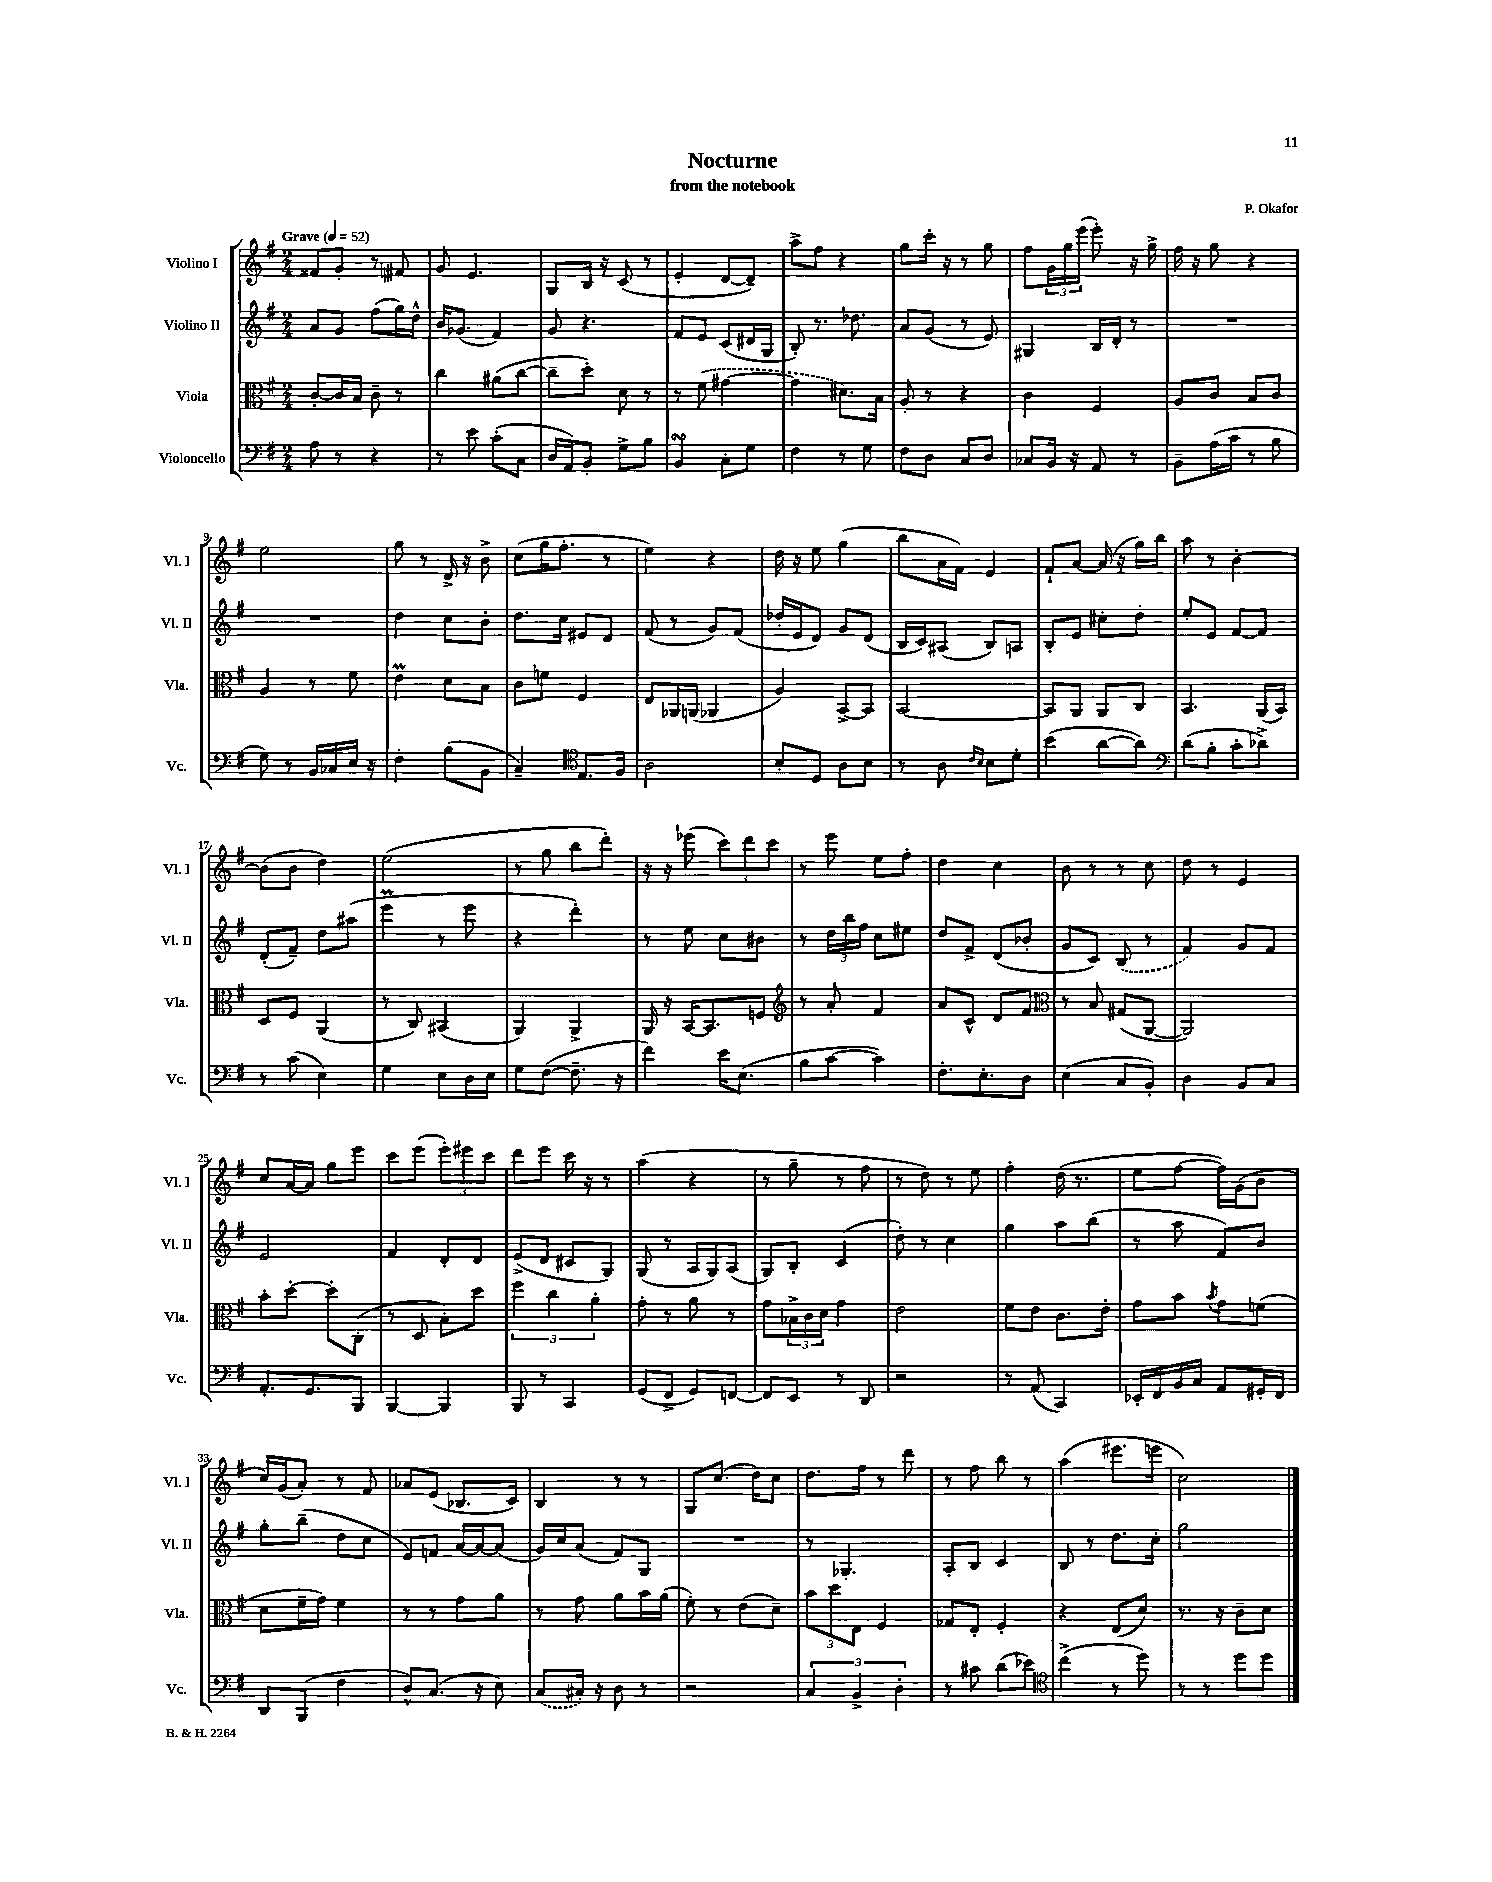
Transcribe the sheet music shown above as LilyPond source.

\header { title = "Nocturne" composer = "P. Okafor" subtitle = "from the notebook" }
<<
\new StaffGroup <<
\new Staff = "s0" \with { instrumentName = "Violino I" shortInstrumentName = "Vl. I" } {
    \clef treble \key g \major \numericTimeSignature \time 2/4 \tempo "Grave" 4 = 52
    fisis'8 g'8-. r8 fis'8 |
    g'8 e'4. |
    g8 b16 r16 c'8( r8 |
    e'4-. d'8~ d'8--) |
    a''8-> fis''8 r4 |
    g''8 c'''16-. r16 r8 g''8 |
    fis''8 \tuplet 3/2 { g'16 g''16 e'''16( } e'''8-.) r16 g''16-> |
    fis''16 r16 g''8 r4 |
    e''2 |
    g''8 r8 d'16-> r16 b'8-> |
    c''8( g''16 fis''8.-. r8 |
    e''4) r4 |
    d''16 r16 e''8 g''4( |
    b''8 a'16 fis'16) e'4 |
    fis'8-! a'8~ a'16( r16 g''16) b''16 |
    a''8 r8 b'4~-. |
    b'8( b'8 d''4) |
    e''2( |
    r8 g''8 b''8 d'''8-.) |
    r16 r16 ees'''8( \tuplet 3/2 { c'''8) d'''8 c'''8 } |
    r8 e'''8 e''8 fis''8-. |
    d''4 c''4 |
    b'8 r8 r8 c''8 |
    d''8 r8 e'4 |
    c''8 a'16~ a'16 g''8 e'''8 |
    c'''8 e'''8( \tuplet 3/2 { e'''8-.) eis'''8 c'''8 } |
    d'''8 e'''8 c'''16 r16 r8 |
    a''4( r4 |
    r8 g''8-- r8 fis''8 |
    r8 d''8) r8 e''8 |
    fis''4-. d''16( r8. |
    e''8 fis''8~ fis''16) g'16( b'8 |
    c''16) g'16( a'8-.) r8 fis'8 |
    aes'8 e'8( bes8. c'16) |
    b4 r8 r8 |
    g8 c''8.( d''16) c''8 |
    d''8. fis''16 r8 d'''8 |
    r8 fis''8 b''8 r8 |
    a''4( eis'''8. e'''16 |
    c''2) \bar "|." |
}
\new Staff = "s1" \with { instrumentName = "Violino II" shortInstrumentName = "Vl. II" } {
    \clef treble \key g \major \numericTimeSignature \time 2/4
    a'8 g'8 fis''8( g''16) d''16-^ |
    b'16 ges'8.( fis'4) |
    g'8 r4. |
    fis'8 e'8 c'8( dis'16 g16 |
    b8-.) r8. des''8. |
    a'8 g'8( r8 e'8) |
    gis4 b16 d'16-. r8 |
    R2 |
    R2 |
    d''4 c''8 b'8-. |
    d''8. c''16 eis'8 d'8 |
    fis'8( r8 g'8) fis'8( |
    des''16-. e'16 d'8) g'8 d'8( |
    b16 c'16) ais8( b8) a8 |
    b8-. e'8 cis''8-. d''8-. |
    e''8-. e'8 fis'8~ fis'8 |
    d'8-.( fis'8--) d''8 ais''8( |
    e'''4\prall r8 e'''8 |
    r4 d'''4-.) |
    r8 e''8 c''8 bis'8 |
    r8 \tuplet 3/2 { d''16 b''16 fis''16 } c''8 eis''8 |
    d''8 fis'8-> d'8( bes'8-. |
    g'8 c'8) \once \slurDashed b8( r8 |
    fis'4) g'8 fis'8 |
    e'2 |
    fis'4 d'8-. d'8 |
    e'8->( d'8 cis'8 g8) |
    g8( r8 a16 g16) a8( |
    g8) b8-. c'4( |
    d''8-.) r8 c''4 |
    g''4 a''8 b''8( |
    r8 a''8 fis'8) b'8 |
    g''8-. b''8--( d''8 c''8 |
    e'8) f'8 a'16~ a'16~ a'8( |
    g'16) c''16 a'8( fis'8) g8 |
    R2 |
    r8 ges4.-. |
    a8-. b8 c'4 |
    b8 r8 d''8. c''16-. |
    g''2 \bar "|." |
}
\new Staff = "s2" \with { instrumentName = "Viola" shortInstrumentName = "Vla." } {
    \clef alto \key g \major \numericTimeSignature \time 2/4
    c'8~-. c'16 b16 c'8-- r8 |
    c''4 ais'8( c''8~ |
    c''8-- d''8-.) d'8 r8 |
    r8 \once \slurDashed fis'8( gis'4~ |
    gis'4 dis'8.) b16 |
    a8-. r8 r4 |
    c'4 fis4 |
    a8 c'8 b8 c'8 |
    a4 r8 fis'8 |
    e'4\prall d'8 b8 |
    c'8 f'8 fis4 |
    e8 aes,16 a,16( aes,4 |
    a4) b,8~-> b,8 |
    b,2~ |
    b,8 a,8 a,8 c8 |
    b,4. a,16( b,16) |
    d8 fis8 a,4( |
    r8 c8) bis,4( |
    a,4) a,4-> |
    a,16 r16 b,16~ b,8. f8 |
    \clef treble r8 a'8-. fis'4 |
    a'8 c'8-^ d'8 fis'8 |
    \clef alto r8 b8 gis8( a,8~ |
    a,2) |
    b'8-. d''8~-. d''8-. c8-.( |
    r8 d8 b8-.) d''8 |
    \tuplet 3/2 { fis''4 c''4 a'4-. } |
    g'8-. r8 a'8 r8 |
    g'8 \tuplet 3/2 { bes16-> c'16 d'16 } g'4 |
    e'2 |
    fis'8 e'8 c'8. e'16-. |
    g'8 b'8 \acciaccatura { b'8 } g'8 f'8( |
    d'8 fis'16-- g'16) fis'4 |
    r8 r8 g'8 a'8 |
    r8 g'8 a'8 b'16 a'16( |
    fis'8-.) r8 e'8( d'8--) |
    \tuplet 3/2 { b'8 d''8 e8 } fis4 |
    ges8 e8-. fis4-. |
    r4 e8( d'8) |
    r8. r16 c'8-- d'8 \bar "|." |
}
\new Staff = "s3" \with { instrumentName = "Violoncello" shortInstrumentName = "Vc." } {
    \clef bass \key g \major \numericTimeSignature \time 2/4
    a8 r8 r4 |
    r8 e'8 c'8-.( c8 |
    d16 a,16) b,8-. g8-> b8 |
    b,4\turn c8-. g8 |
    fis4 r8 g8 |
    fis8 d8 c8 d8 |
    ces8 b,16 r16 a,8 r8 |
    b,8-- a16( c'16 r8 b8 |
    g8) r8 b,16 ces16 e16 r16 |
    fis4-. b8( b,8 |
    c4--) \clef tenor e8. fis16 |
    a2 |
    b8-. d8 a8 b8 |
    r8 a8 \grace { c'16 b16 } b8 d'8-. |
    b'4( a'8~ a'8) |
    \clef bass d'8( b8-. c'8-. des'8->) |
    r8 c'8( e4) |
    g4 e8 d16 e16 |
    g8 fis8~( fis8.-- r16 |
    fis'4) e'16 e8.( |
    b8 c'8~ c'4) |
    fis8.-. e8.-. d8 |
    e4( c8 b,8-.) |
    d4 b,8 c8 |
    a,8.-. g,8. b,,8 |
    b,,4~ b,,4 |
    b,,8 r8 c,4 |
    g,8( fis,8-> g,8) f,8~ |
    f,8 e,8 r8 d,8 |
    r2 |
    r8 a,8( c,4) |
    ees,16-. fis,16 b,16 c16 a,8 gis,16-. fis,16 |
    d,8 b,,8( fis4 |
    d8-^) c8.( r16 e8) |
    \once \slurDashed c8( cis16-.) r16 d8 r8 |
    r2 |
    \tuplet 3/2 { c4 b,4-> d4-. } |
    r8 cis'8 d'8( ees'8) |
    \clef tenor c''4->( r8 d''8) |
    r8 r8 d''8 d''8 \bar "|." |
}
>>
>>
